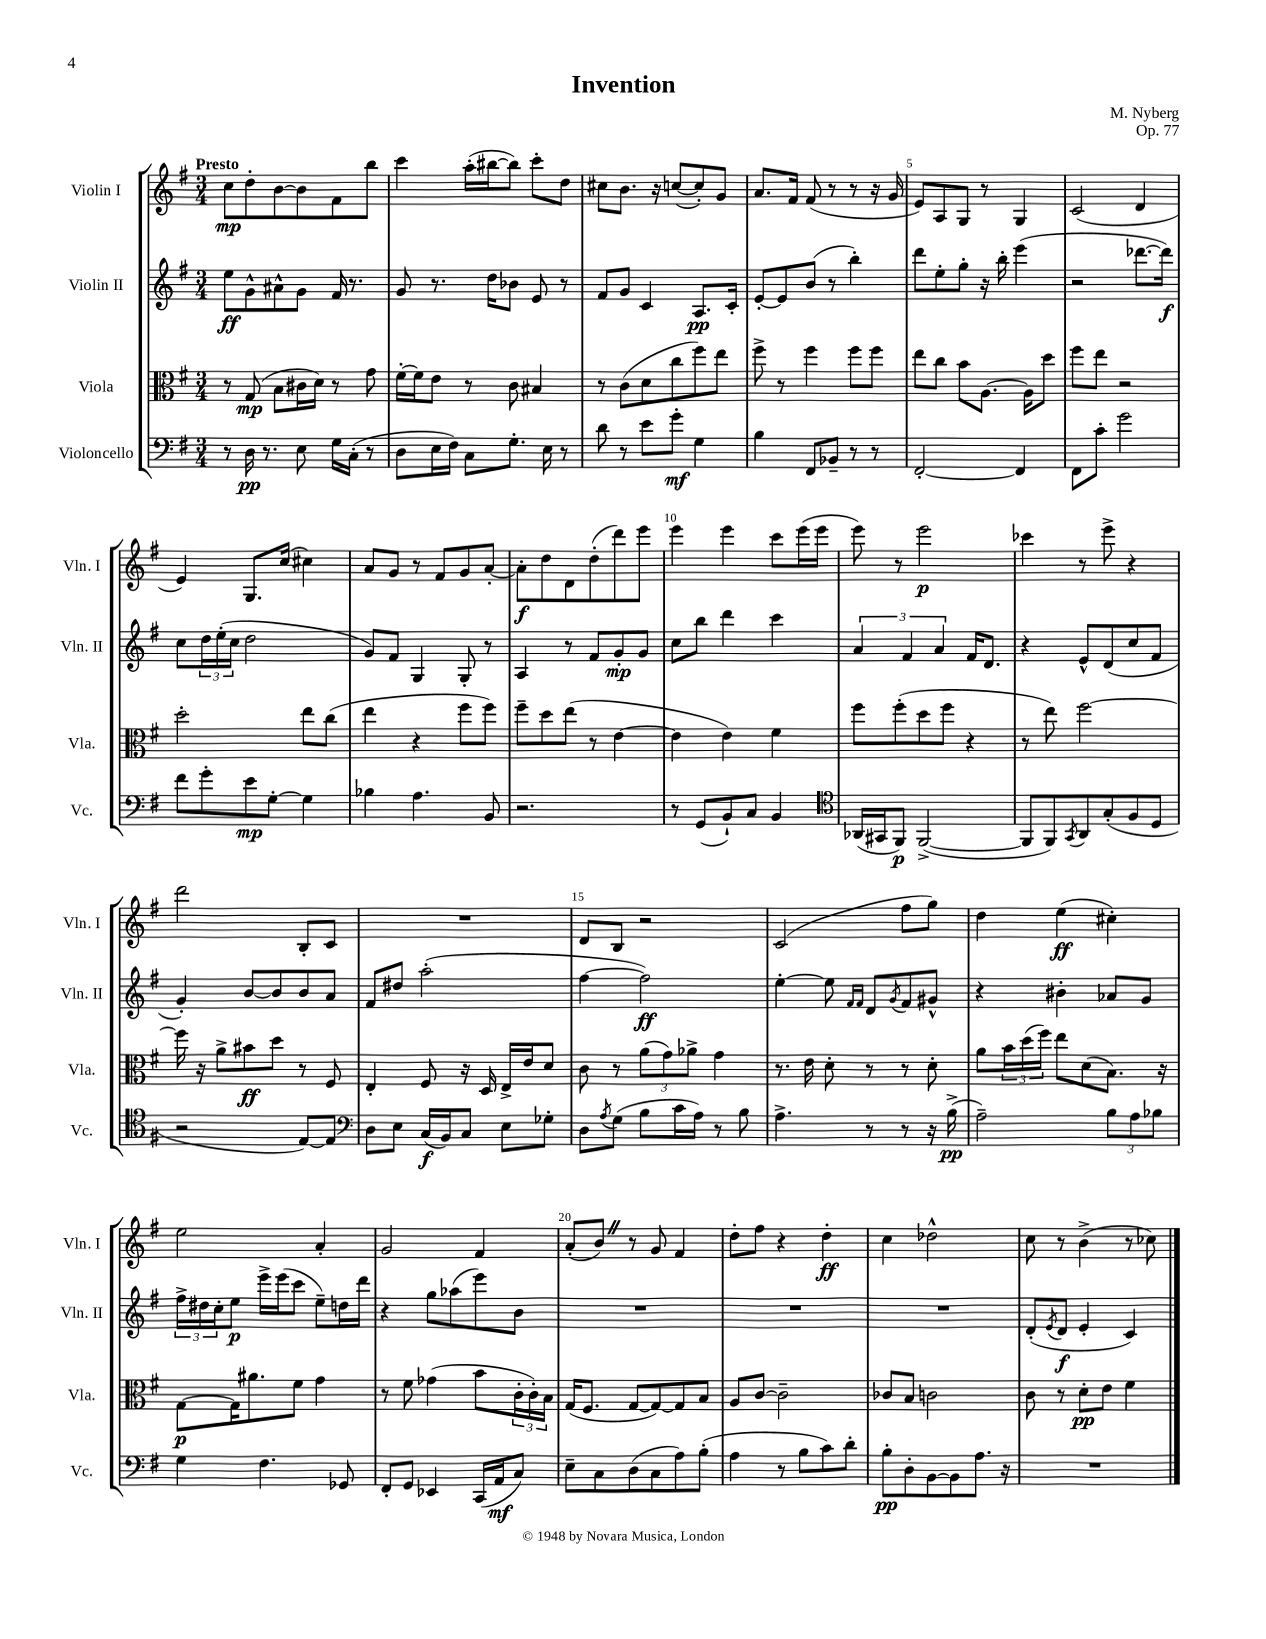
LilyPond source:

\header { title = "Invention" composer = "M. Nyberg" opus = "Op. 77" }
<<
\new StaffGroup <<
\new Staff = "s0" \with { instrumentName = "Violin I" shortInstrumentName = "Vln. I" } {
    \clef treble \key g \major \numericTimeSignature \time 3/4 \tempo "Presto"
    c''8\mp d''8-. b'8~ b'8 fis'8 b''8 |
    c'''4 a''16-.( bis''16~ bis''8) c'''8-. d''8 |
    cis''8 b'8. r16 c''8~( c''8-.) g'8 |
    a'8. fis'16 fis'8( r8 r8 r16 g'16 |
    e'8) a8 g8 r8 g4 |
    c'2( d'4 |
    e'4) g8. c''16( cis''4) |
    a'8 g'8 r8 fis'8 g'8 a'8~-. |
    a'8-.\f d''8 d'8 d''8-.( d'''8) e'''8 |
    e'''4 e'''4 c'''8 e'''16( e'''16 |
    e'''8) r8 e'''2\p |
    ces'''4 r8 e'''8-> r4 |
    d'''2 b8-. c'8 |
    R2. |
    d'8 b8 r2 |
    c'2( fis''8 g''8) |
    d''4 e''4\ff( cis''4-.) |
    e''2 a'4-. |
    g'2 fis'4 |
    a'8-.( b'8) \once \override BreathingSign.text = \markup { \musicglyph "scripts.caesura.straight" } \breathe r8 g'8 fis'4 |
    d''8-. fis''8 r4 d''4-.\ff |
    c''4 des''2-^ |
    c''8 r8 b'4->( r8 ces''8) \bar "|." |
}
\new Staff = "s1" \with { instrumentName = "Violin II" shortInstrumentName = "Vln. II" } {
    \clef treble \key g \major \numericTimeSignature \time 3/4
    e''8\ff g'8-^ ais'8-^ g'8 fis'16 r8. |
    g'8 r8. d''16 bes'8 e'8 r8 |
    fis'8 g'8 c'4 a8.\pp c'16-. |
    e'8~-. e'8 b'8( r8 b''4-.) |
    d'''8 e''8-. g''8-. r16 b''16-. e'''4( |
    r2 des'''8.~ des'''16\f) |
    c''8 \tuplet 3/2 { d''16 e''16-.( c''16 } d''2 |
    g'8) fis'8 g4 g8-. r8 |
    a4 r8 fis'8 g'8-.\mp g'8 |
    c''8 b''8 d'''4 c'''4 |
    \tuplet 3/2 { a'4 fis'4 a'4 } fis'16 d'8. |
    r4 e'8-^ d'8( c''8 fis'8 |
    g'4-.) b'8~ b'8 b'8 a'8 |
    fis'8 dis''8 a''2-.( |
    fis''4~ fis''2\ff) |
    e''4~-. e''8 \grace { fis'16 fis'16 } d'8 \acciaccatura { g'8 } fis'8 gis'8-^ |
    r4 bis'4-. aes'8 g'8 |
    \tuplet 3/2 { fis''16-> dis''16 c''16-. } e''8\p e'''16-> e'''16( c'''8 e''8--) d''16 d'''16 |
    r4 g''8 aes''8( e'''8) b'8 |
    R2. |
    R2. |
    R2. |
    d'8-.( \acciaccatura { e'8 } d'8\f e'4-. c'4) \bar "|." |
}
\new Staff = "s2" \with { instrumentName = "Viola" shortInstrumentName = "Vla." } {
    \clef alto \key g \major \numericTimeSignature \time 3/4
    r8 g8\mp( b8 cis'16 d'16) r8 g'8 |
    fis'16~-. fis'16 e'8 r8 c'8 bis4 |
    r8 c'8( d'8 c''8 fis''8) e''8 |
    fis''8-> r8 fis''4 fis''8 fis''8 |
    e''8 c''8 b'8 a8.~ a16 d''8 |
    fis''8 e''8 r2 |
    d''2-. e''8 c''8( |
    e''4 r4 fis''8 fis''8) |
    fis''8-- d''8 e''8( r8 e'4~ |
    e'4 e'4) fis'4 |
    fis''8 fis''8-.( d''8 fis''8 r4 |
    r8 e''8) fis''2~ |
    fis''16 r16 a'8-> bis'8\ff d''8 r8 fis8 |
    e4-. fis8 r16 d16 e16-> e'16 d'8 |
    c'8 r8 \tuplet 3/2 { a'8( g'8) aes'8-> } g'4 |
    r8. e'16 d'8-. r8 r8 d'8-. |
    a'8 \tuplet 3/2 { b'16 d''16( fis''16) } e''8 d'8( b8.) r16 |
    g8~\p g16 ais'8. fis'8 g'4 |
    r8 fis'8 ges'4( b'8 \tuplet 3/2 { c'16-. c'16-.) b16 } |
    g16( fis8. g8~ g8~) g8 b8 |
    a8 c'8~ c'2-- |
    ces'8 b8 c'2 |
    c'8 r8 d'8-.\pp e'8 fis'4 \bar "|." |
}
\new Staff = "s3" \with { instrumentName = "Violoncello" shortInstrumentName = "Vc." } {
    \clef bass \key g \major \numericTimeSignature \time 3/4
    r8 d16\pp r8. e8 g16 c16-.( r8 |
    d8 e16 fis16) c8 g8.-. e16 r8 |
    d'8 r8 e'8 g'8-.\mf g4 |
    b4 fis,8 bes,8-- r8 r8 |
    fis,2~-. fis,4 |
    fis,8 c'8-. g'2 |
    fis'8 g'8-. e'8\mp g8~-. g4 |
    bes4 a4. b,8 |
    r2. |
    r8 g,8( b,8-!) c8 b,4 |
    \clef tenor aes,16( gis,16 fis,8\p) fis,2~->( |
    fis,8 fis,8) \acciaccatura { g,8 } a,8 g8-.( fis8 d8 |
    r2 e8~) e8 |
    \clef bass d8 e8 c16\f( b,16) c8 e8 ges8-. |
    d8 \acciaccatura { a8 } g8( b8 c'16 a16) r8 b8 |
    a4.-> r8 r8 r16 b16->\pp( |
    a2--) \tuplet 3/2 { b8 a8 bes8 } |
    g4 fis4. ges,8 |
    fis,8-. g,8 ees,4 c,16( a,16\mf c8) |
    e8-- c8 d8( c8 a8) b8-.( |
    a4 r8 b8 c'8) d'8-. |
    b8-.\pp d8-. b,8~ b,8 a8. r16 |
    R2. \bar "|." |
}
>>
>>
\layout { \context { \Score \override BarNumber.break-visibility = ##(#f #t #t) barNumberVisibility = #(every-nth-bar-number-visible 5) } }
